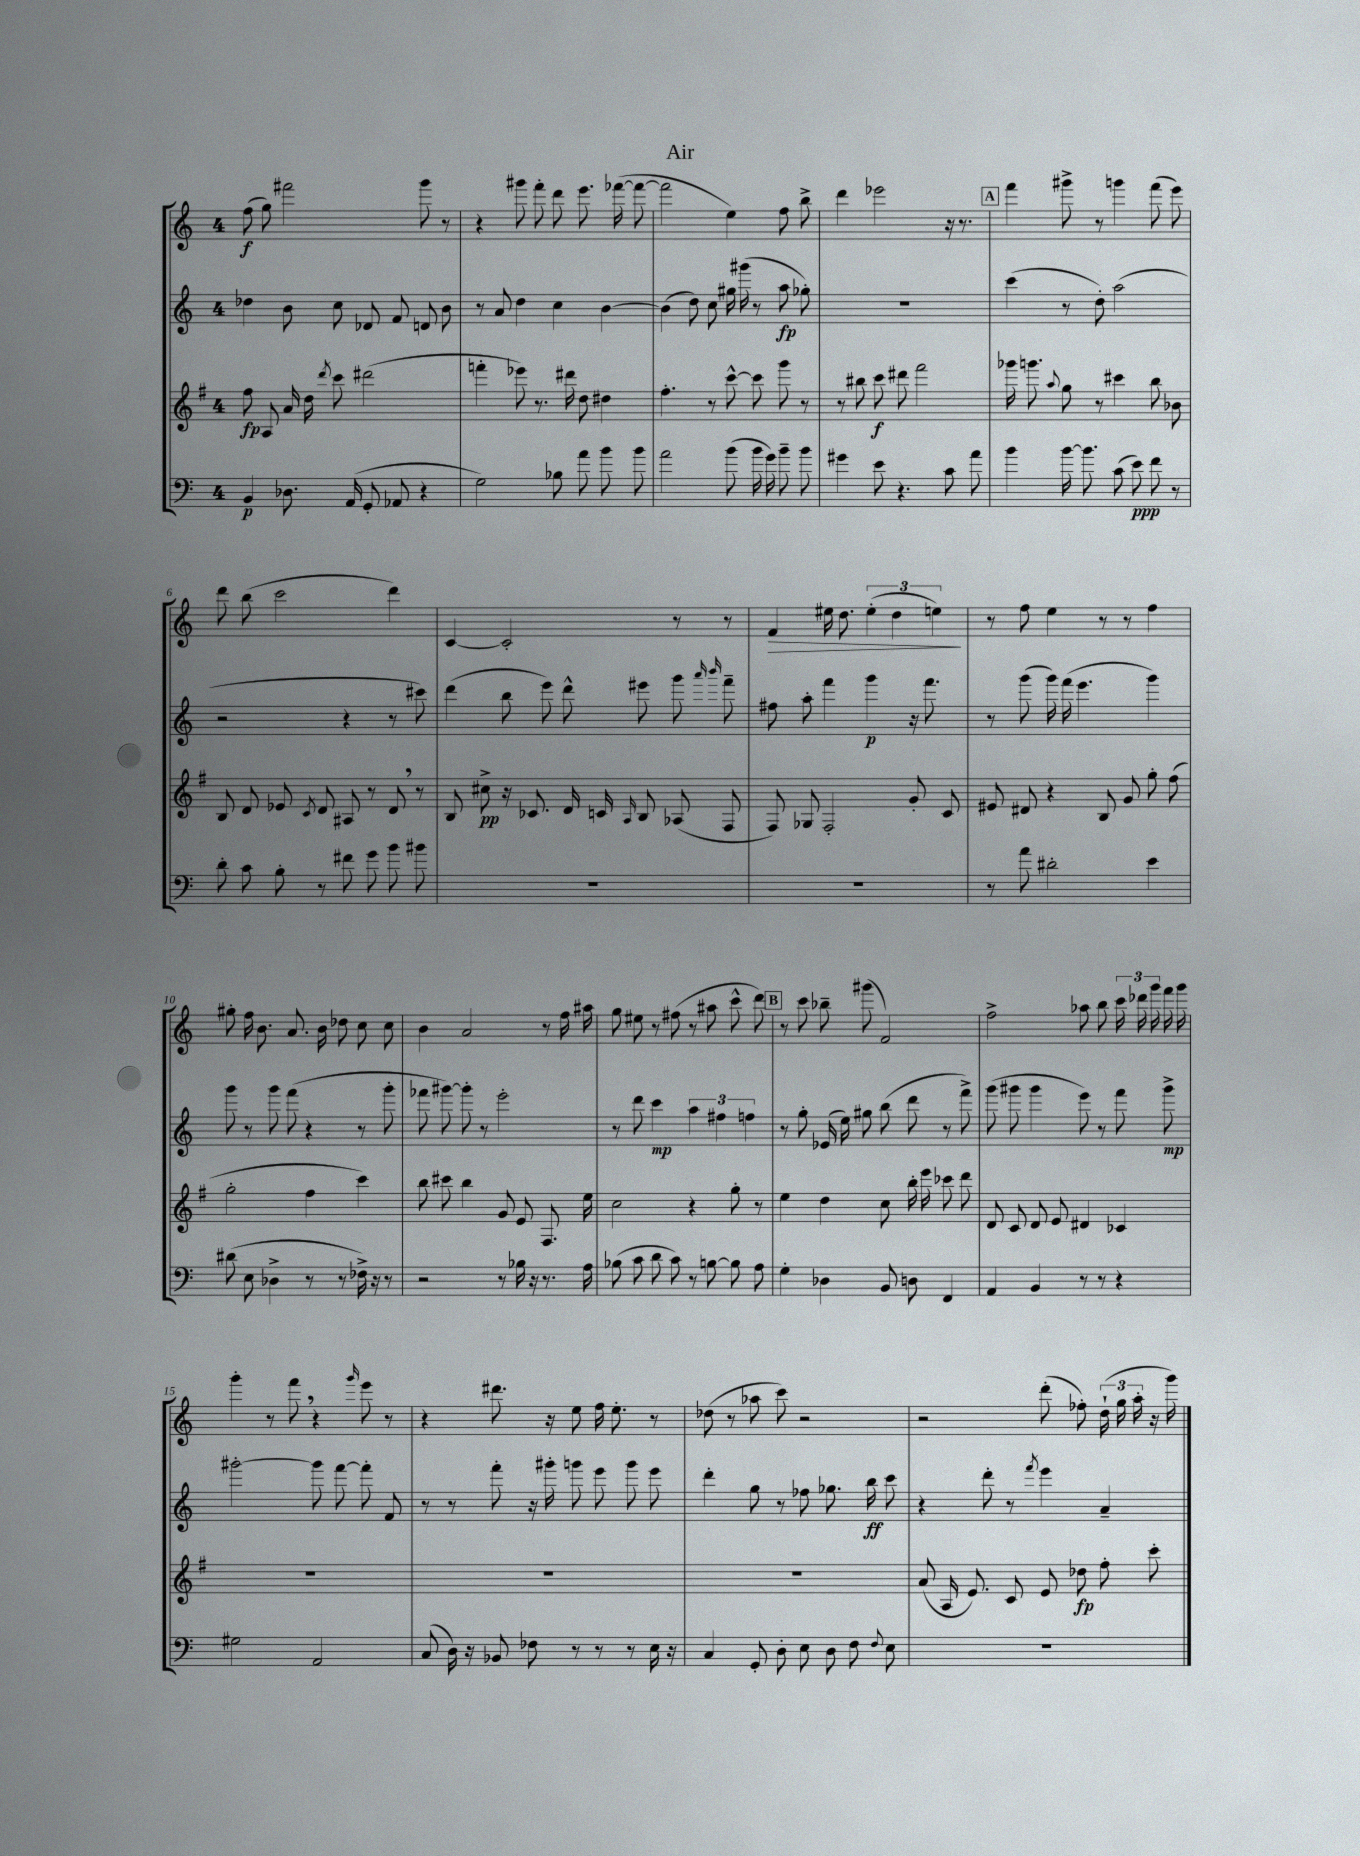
\header { title = "Air" }
<<
\new StaffGroup <<
\new Staff = "s0" {
    \clef treble \key c \major \once \override Staff.TimeSignature.style = #'single-digit \time 4/4
    \autoBeamOff f''8\f( g''8) fis'''2 g'''8 r8 |
    r4 gis'''8 f'''8-. d'''8 e'''8. fes'''16~( fes'''8~ |
    fes'''2 e''4) f''8 b''8-> |
    d'''4 ees'''2 r16 r8. |
    \mark \markup { \box "A" } f'''4 gis'''8-> r8 g'''4 f'''8( e'''8) |
    d'''8 b''8( c'''2 d'''4) |
    c'4~ c'2-. r8 r8 |
    f'4\> eis''16 d''8. \tuplet 3/2 { eis''4-.( d''4 e''4\!) } |
    r8 f''8 e''4 r8 r8 f''4 |
    gis''8-. f''16 b'8. a'8. b'16 des''8 c''8 c''8 |
    b'4 a'2 r8 f''16 ais''16 |
    g''8 eis''8 r8 fis''8( r8 ais''8 c'''8-^ d'''8) |
    \mark \markup { \box "B" } r8 c'''8 bes''8-- gis'''8( f'2) |
    f''2-> aes''8 b''8 \tuplet 3/2 { c'''16 des'''16 g'''16 } f'''16 g'''16 |
    g'''4-. r8 f'''8 \breathe r4 \grace { g'''16 } e'''8 r8 |
    r4 dis'''8. r16 e''8 f''16 e''8.-. r8 |
    des''8( r8 aes''8 c'''8) r2 |
    r2 d'''8-.( fes''8-.) \tuplet 3/2 { d''16-!( g''16 a''16-. } r16 g'''16) \bar "|." |
}
\new Staff = "s1" {
    \clef treble \key c \major \once \override Staff.TimeSignature.style = #'single-digit \time 4/4
    \autoBeamOff des''4 b'8 c''8 des'8 f'8 d'8 b'8 |
    r8 a'8 d''4 c''4 b'4~ |
    b'4( d''8) c''8 gis''16 gis'''16( r8 a''8\fp ges''8-.) |
    R1 |
    \mark \markup { \box "A" } c'''4( r8 d''8-.) a''2( |
    r2 r4 r8 cis'''8) |
    d'''4( b''8 e'''8) d'''8-^ eis'''8 g'''8 \grace { a'''16 b'''16 } f'''8-- |
    fis''8 a''8-. f'''4 g'''4\p r16 f'''8. |
    r8 g'''8( g'''16) f'''16( e'''4. g'''4) |
    g'''8 r8 g'''8 f'''8( r4 r8 g'''8-. |
    fes'''8 gis'''8~) gis'''8-. r8 e'''2-. |
    r8 d'''8 c'''4\mp \tuplet 3/2 { a''4 fis''4 f''4 } |
    \mark \markup { \box "B" } r8 g''8-. ees'16( e''16) gis''8 b''8( d'''8 r8 f'''8->) |
    g'''8( gis'''8 gis'''4 e'''8) r8 f'''8 gis'''8->\mp |
    gis'''2~-. gis'''8 f'''8~ f'''8-. f'8 |
    r8 r8 f'''8-. r16 gis'''16-. g'''8 e'''8 g'''8 e'''8 |
    d'''4-. g''8 r8 fes''8 ges''8. b''16\ff c'''8 |
    r4 d'''8-. r8 \acciaccatura { f'''8 } e'''4 a'4-- \bar "|." |
}
\new Staff = "s2" {
    \clef treble \key g \major \once \override Staff.TimeSignature.style = #'single-digit \time 4/4
    \autoBeamOff fis''8\fp a8 a'16 d''16 \acciaccatura { d'''8 } c'''8 dis'''2( |
    f'''4-. ees'''8) r8. dis'''16 d''8 dis''4 |
    fis''4.-. r8 c'''8~-^ c'''8 g'''8 r8 |
    r8 bis''8 c'''8\f dis'''8 fis'''2 |
    \mark \markup { \box "A" } ges'''16 g'''8. \appoggiatura { a''8 } g''8 r8 cis'''4 b''8 bes'8 |
    b8 d'8 ees'8 \acciaccatura { c'8 } d'8 ais8 r8 d'8 \breathe r8 |
    b8 cis''8->\pp r16 ces'8. d'16 c'16 \grace { a16 } b8 aes8( fis8 |
    fis8) ges8 fis2-. g'8-. c'8 |
    eis'8 dis'8 r4 b8 g'8 g''8-. fis''8( |
    g''2-. fis''4 c'''4) |
    b''8 cis'''8 b''4 g'8 e'8 fis8. e''16 |
    c''2 r4 g''8-. r8 |
    \mark \markup { \box "B" } e''4 d''4 c''8 b''16-. e'''16 ces'''8 d'''8 |
    d'8 c'8 d'8 e'8 dis'4 ces'4 |
    R1 |
    R1 |
    R1 |
    a'8( a16 e'8.) c'8 e'8 des''8\fp fis''8-. c'''8-. \bar "|." |
}
\new Staff = "s3" {
    \clef bass \key c \major \once \override Staff.TimeSignature.style = #'single-digit \time 4/4
    \autoBeamOff b,4\p des8. a,16( g,8-. aes,8 r4 |
    g2) bes8 a'8 b'8 b'8 |
    a'2 b'8( b'16 g'16) b'8-- b'8 |
    gis'4 e'8 r4. c'8 a'8 |
    \mark \markup { \box "A" } b'4 b'16~ b'8. c'8( e'8\ppp) f'8 r8 |
    d'8-. c'8 b8-. r8 fis'8 g'8 b'8 bis'8 |
    R1 |
    R1 |
    r8 a'8 dis'2-. e'4 |
    dis'8( e8 des4-> r8 r8 fes16->) r16 r8 |
    r2 r8 bes16 r16 r8. a16 |
    bes8( c'8 d'8 c'8) r8 b8~ b8 a8 |
    \mark \markup { \box "B" } g4-. des4 b,8 d8 f,4 |
    a,4 b,4 r8 r8 r4 |
    gis2 a,2 |
    c8( d16) r16 bes,8 fes8 r8 r8 r8 e16 r16 |
    c4 g,8-. d8-. e8 d8 f8 \appoggiatura { f8 } e8 |
    R1 \bar "|." |
}
>>
>>
